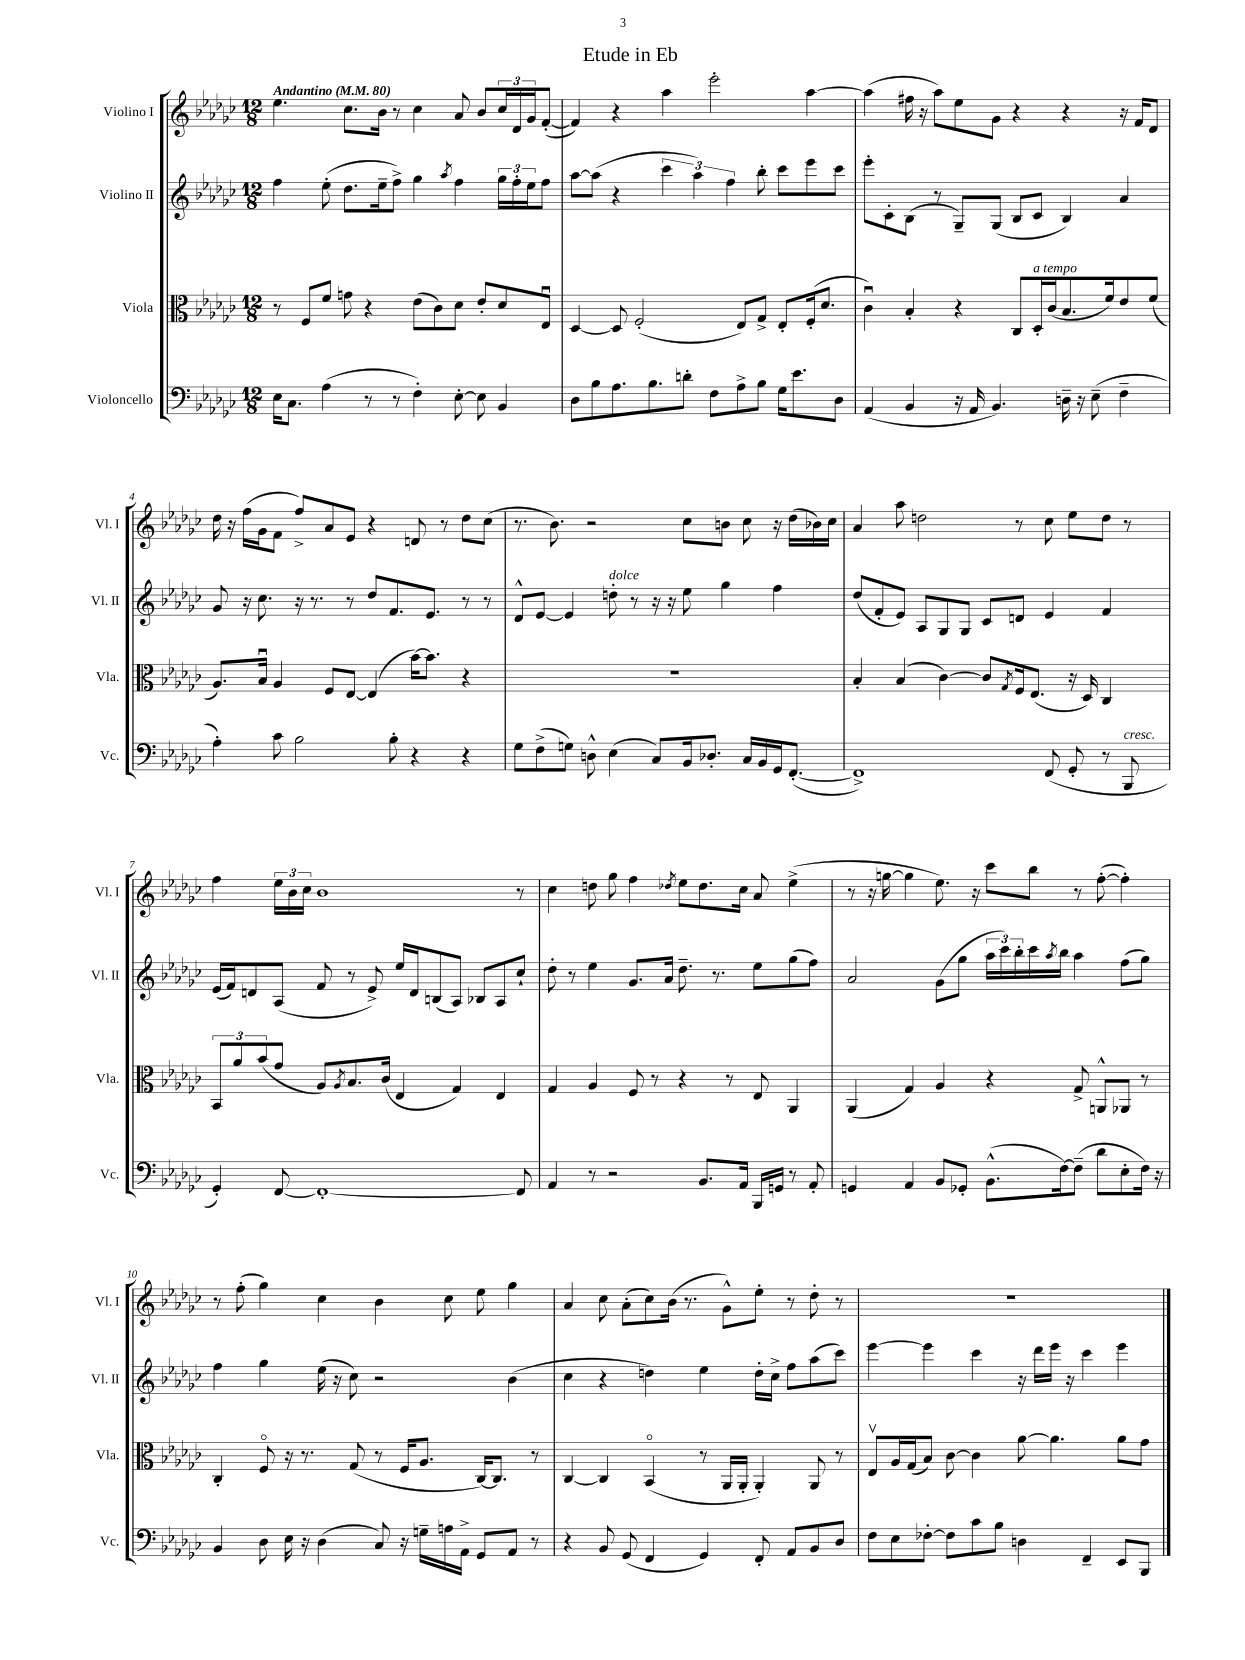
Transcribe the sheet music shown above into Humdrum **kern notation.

**kern	**kern	**kern	**kern
*part4	*part3	*part2	*part1
*staff4	*staff3	*staff2	*staff1
*I"Violoncello	*I"Viola	*I"Violino II	*I"Violino I
*I'Vc.	*I'Vla.	*I'Vl. II	*I'Vl. I
*clefF4	*clefC3	*clefG2	*clefG2
*k[b-e-a-d-g-c-]	*k[b-e-a-d-g-c-]	*k[b-e-a-d-g-c-]	*k[b-e-a-d-g-c-]
*M12/8	*M12/8	*M12/8	*M12/8
*MM80	*MM80	*MM80	*MM80
=1	=1	=1	=1
!	!	!	!LO:TX:a:B:t=Andantino
16E-\KL	8r	4ff\	4.ee-\
8.C-\J	.	.	.
.	8F/L	.	.
(4A-\	8f/J	(8ee-'\	.
.	8gn\	8.dd-\L	8.cc-\L
8r	4r	.	.
.	.	16ee-~\k	16b-\Jk
8r	.	8ff^\J)	8r
4F'\)	(8e-\L	4gg-\	4cc-\
.	8c-\)	.	.
.	.	8qaa-/	.
[8E-'\	8d-\J	4ff\	8a-/
8E-\]	8e-'/L	.	8b-/L
4BB-/	8d-/	24gg-\LL	24cc-/L
.	.	24ff'\	24d-/
.	.	24ee-\J	24g-/J
.	8E-u/J	8ff\J	([8f'/J
=2	=2	=2	=2
8D-\L	[4D-/	[8aa-\L	4f/])
8B-\	.	(8aa-\J]	.
8.A-\	8D-/]	4r	4r
.	(2F'/	.	.
8.B-\	.	.	.
.	.	6ccc-\	4aa-\
8dn'\J	.	.	.
.	.	6aa-\)	.
8F\L	.	.	2eee-'\
.	.	6ff\	.
8A-^\	8E-/L)	.	.
8B-\J	8G-^/J	8bb-'\	.
16G-\KL	8E-'/L	8ccc-\L	.
8.e-\	.	.	.
.	(16F'/k	8eee-\	[4aa-\
.	8.d-/J	.	.
8D-\J	.	8ccc-\J	.
=3	=3	=3	=3
(4AA-/	4c-u\)	8eee-'\L	(4aa-\]
.	.	8c-'\	.
4BB-/	4B-'/	(8B-\J	16ff#X\
.	.	.	16r
.	.	8r	8aa-\L)
16r	4r	8G-~/L)	8ee-\
16AA-/	.	.	.
4.BB-/)	.	(8G-/J	8g-\J
.	8C-/L	8B-/L	4r
!	!LO:TX:a:i:t=a tempo	!	!
.	16D-'/L	8c-/J	.
.	(16c-/J	.	.
16Dn~\	8.B-/	4B-/)	4r
16r	.	.	.
(8E-~\	.	.	.
.	16f/k)	.	.
4F~\	8e-/	4a-/	16r
.	.	.	16f/KL
.	(8f/J	.	8d-/J
!!LO:LB:g=z
=4	=4	=4	=4
4A-'\)	8.A-/L)	8g-/	16dd-\
.	.	.	16r
.	.	16r	(16ff\LL
.	16B-u/Jk	8.cc-\	16g-\J
8c-\	4A-/	.	8f\J
2B-\	.	16r	8ff^/L)
.	.	8.r	.
.	8F/L	.	8a-/
.	[8E-/J	8r	8e-/J
.	(4E-/]	8dd-/L	4r
8B-'\	.	8.f/	.
4r	[16b-\KL)	.	8dn/
.	8.b-\J]	8.e-/J	.
.	.	.	8r
4r	4r	8r	8dd-\L
.	.	8r	(8cc-\J
=5	=5	=5	=5
8G-\L	1.r	8d-^^/L	8.r
(8F^\	.	[8e-/J	.
.	.	.	8.b-\)
8Gn\J)	.	4e-/]	.
8Dn^^\	.	.	2r
!	!	!LO:TX:a:i:t=dolce	!
(4E-\	.	8ddn'\	.
.	.	8r	.
8C-/L)	.	16r	.
.	.	16r	.
16BB-/k	.	8ee-\	8cc-\L
8.D-X'/J	.	.	.
.	.	4gg-\	8bn\J
16C-/LL	.	.	8cc-\
16BB-/	.	.	.
16GG-/J	.	4ff\	16r
([8.FF'/J	.	.	(16dd-\LL
.	.	.	16b-X\)
.	.	.	16cc-\JJ
=6	=6	=6	=6
1FF^])	4B-'/	(8dd-/L	4a-/
.	.	8f'/	.
.	(4B-/	8e-/J)	8aa-\
.	.	8A-/L	2ddn\
.	[4c-\)	8G-/	.
.	.	8G-/J	.
.	8c-/L]	8c-/L	.
.	8qG-/	.	.
.	16F/k	8dn/J	8r
.	(8.E-/J	.	.
(8FF/	.	4e-/	8cc-\
8GG-'/	16r	.	8ee-\L
.	16D-/)	.	.
8r	4C-/	4f/	8dd\J
!LO:TX:a:i:t=cresc.	!	!	!
8BBB-/	.	.	8r
!!LO:LB:g=z
=7	=7	=7	=7
4GG-'/)	12BB-/L	(16e-/LL	4ff\
.	.	16f/J)	.
.	12a-/	.	.
.	.	8dn/	.
.	(12b-/	.	.
[8FF/	8g-/J	(8A-/J	24ee-\LL
.	.	.	24b-\
.	.	.	24cc-\JJ
1FF'_	8A-/L)	8f/	1b-
.	8qA-/	.	.
.	8.B-/	8r	.
.	.	8e-^/)	.
.	(16c-/Jk	.	.
.	4E-/	16ee-/LL	.
.	.	16d/J	.
.	.	(8Bn/	.
.	4G-/)	8A-/J)	.
.	.	8B-X/L	.
.	4E-/	8A-/	.
8FF/]	.	8cc-`/J	8r
=8	=8	=8	=8
4AA-/	4G-/	8dd-'\	4cc-\
.	.	8r	.
8r	4A-/	4ee-\	8ddn\
2r	.	.	8gg-\
.	8F/	8.g-/L	4ff\
.	8r	.	.
.	.	16a-/Jk	.
.	.	.	8qdd-X/
.	4r	8.dd-~\	8ee-\L
8.BB-/L	.	.	8.dd-\
.	.	8.r	.
.	8r	.	.
16AA-/Jk	.	.	16cc-\Jk
16BBB-/LL	8E-/	8ee-\L	8a-/
16GGn/JJ	.	.	.
8r	4AA-/	(8gg-\	(4ee-^\
8AA-'/	.	8ff\J)	.
=9	=9	=9	=9
4GGn/	(4AA-/	2a-/	8r
.	.	.	16r
.	.	.	[16ggn\
4AA-/	4G-/)	.	4gg\]
8BB-/L	4A-/	(8g-\L	8.ee-\)
8GG-X'/J	.	8gg-\J	.
.	.	.	16r
(8.BB-^^\L	4r	24aa-\LL	8ccc-\L
.	.	24ccc-\)	.
.	.	24bb-'\	.
.	.	16ccc-\	8bb-\J
.	.	8qaa-/	.
[16F\k)	.	16bb-\JJ	.
(8F~\J]	8G-^/	4aa-\	8r
8d-\L	8AAn^^/L	.	([8ff'\
8E-'\	8AA-X/J	(8ff\L	4ff'\])
16F\Jk)	8r	8gg-\J)	.
16r	.	.	.
!!LO:LB:g=z
=10	=10	=10	=10
4BB-/	4C-'/	4ff\	8r
.	.	.	(8ff'\
8D-\	8F/	4gg-\	4gg-\)
16E-\	16r	.	.
16r	8.r	.	.
(4D-\	.	(16ee-\	4cc-\
.	.	16r	.
.	(8G-/	8cc-\)	.
8C-/)	8r	2r	4b-\
16r	16F/KL	.	.
16Gn~\LL	8.A-/J	.	.
16An\	.	.	8cc-\
16AA-^\JJ	.	.	.
8GG-/L	[16C-/KL)	.	8ee-\
.	8.C-/J]	.	.
8AA-/J	.	(4b-\	4gg-\
8r	8r	.	.
=11	=11	=11	=11
4r	[4C-/	4cc-\	4a-/
8BB-/	4C-/]	4r	8cc-\
(8GG-/	.	.	(8a-'\L
4FF/	(4BB-/	4ddn\)	8cc-\)
.	.	.	(16b-\Jk
.	.	.	8.r
4GG-/)	8r	4ee-\	.
.	16AA-/LL	.	8g-^^\L)
.	16AA-'/JJ	.	.
8FF'/	4AA-'/)	16dd'\LL	8ee-'\J
.	.	16cc-^\JJ	.
8AA-/L	.	8ff\L	8r
8BB-/	8AA-/	(8aa-\	8dd-'\
8D-/J	8r	8ccc-\J)	8r
=12	=12	=12	=12
8F\L	8E-v/L	[4eee-\	1.r
8E-\	16A-/L	.	.
.	(16G-/J	.	.
[8F-X'\J	8B-/J)	4eee-\]	.
8F-\L]	[8c-\	.	.
8c-\	4c-\]	4ccc-\	.
8B-\J	.	.	.
4Dn\	[8a-\	16r	.
.	.	16ddd-\LL	.
.	4.a-\]	16eee-\JJ	.
.	.	16r	.
4FF~/	.	4ccc-\	.
8EE-/L	8a-\L	4eee-\	.
8BBB-/J	8g-\J	.	.
==	==	==	==
*-	*-	*-	*-
